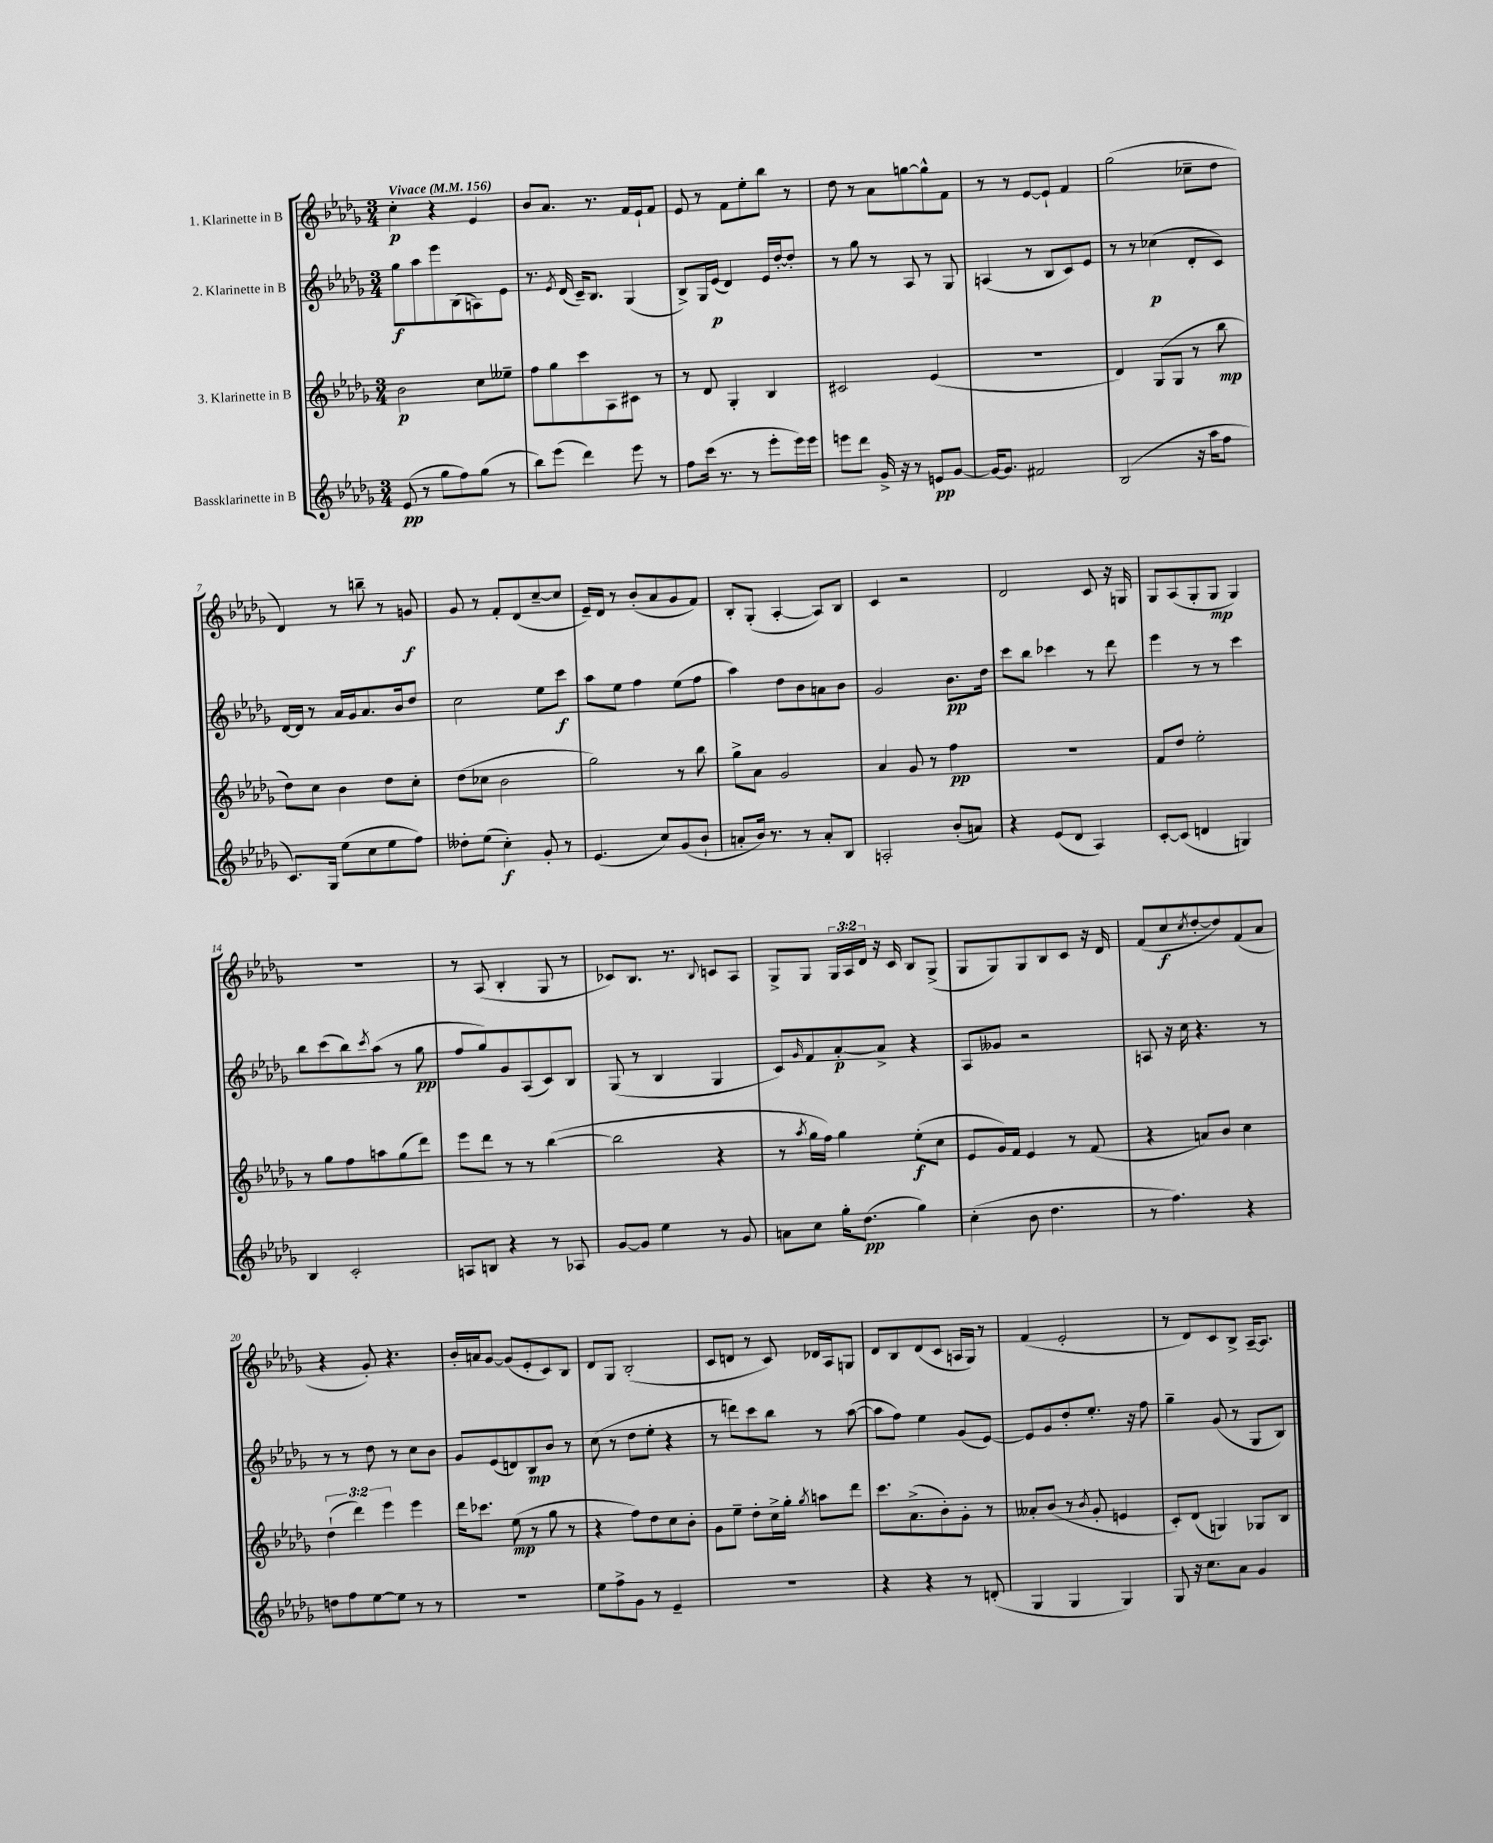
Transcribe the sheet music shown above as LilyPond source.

<<
\new StaffGroup <<
\new Staff = "s0" \with { instrumentName = "1. Klarinette in B" } {
    \clef treble \key des \major \numericTimeSignature \time 3/4 \override Staff.TupletNumber.text = #tuplet-number::calc-fraction-text \tempo "Vivace" 4 = 156
    c''4-.\p r4 ees'4 |
    bes'8 aes'8. r8. f'16 ees'16-! f'8 |
    ees'8 r8 f'8 ees''8-. bes''8 r8 |
    des''8 r8 aes'8 g''8~ g''8-^ f'8 |
    r8 r8 ees'8~ ees'8-! f'4 |
    ges''2( ces''8-- des''8 |
    des'4) r8 b''8-- r8 g'8\f |
    ges'8 r8 f'8-. des'8( c''8~-- c''8 |
    ees'16--) des'16 r8 bes'8-.( aes'8 ges'8 f'8) |
    bes8-. ges8-.( aes4~-. aes8) bes8 |
    c'4 r2 |
    des'2 c'8 r16 g16 |
    ges8 aes8( ges8-. ges8\mp ges4) |
    R2. |
    r8 aes8( bes4-. ges8 r8 |
    ces'8) bes8. r8. \appoggiatura { bes8 } c'8 aes8 |
    ges8-> ges8 \tuplet 3/2 { ges16 aes16 des'16 } r16 c'16 bes8 ges8->( |
    ges8 ges8) ges8 bes8 c'8 r16 des'16 |
    f'8( c''8\f \acciaccatura { c''8 } des''8~-. des''8) f'8( aes'8 |
    r4 ges'8-.) r4. |
    bes'16-. a'16 ges'8~ ges'8( ees'8-. c'8) bes8 |
    des'8 ges8 bes2-.( |
    c'8 d'8 r8 c'8) des'16 aes16 g8 |
    des'8 bes8 des'8( c'8 a16 ges16) r8 |
    f'4( ees'2-. |
    r8 des'8) c'8 bes8-> aes16~-- aes8. \bar "|." |
}
\new Staff = "s1" \with { instrumentName = "2. Klarinette in B" } {
    \clef treble \key des \major \numericTimeSignature \time 3/4
    ges''8\f aes''8 ees'''8 bes8( a8) ees'8 |
    r8. \acciaccatura { ees'8 } des'16( c'16--) bes8. ges4( |
    bes8->) ges16 ees'16\p( des'4) ees'16 des''16~-. des''8-. |
    r8 ges''8 r8 aes8 r8 ges8 |
    a4( r8 bes8 c'8) ees'8 |
    r8 r8 ces''4\p( des'8-. c'8) |
    des'16~ des'16 r8 aes'16 ges'16 aes'8. bes'16 des''8 |
    c''2 ees''8 c'''8\f |
    aes''8 ees''8 f''4 ees''8( f''8 |
    aes''4) des''8 bes'8 a'8 bes'8 |
    ges'2 bes'8.\pp des''16 |
    c'''8 bes''8 ces'''4 r8 des'''8 |
    ees'''4 r8 r8 c'''4 |
    bes''8 c'''8( bes''8) \acciaccatura { c'''8 } aes''8( r8 ges''8\pp |
    f''8 ges''8) ges'8 aes8( c'8) bes8 |
    ges8( r8 bes4 ges4 |
    c'8) \grace { ges'16 } f'8 aes'8~-.\p aes'8-> r4 |
    aes8 geses'8 r2 |
    a8 r16 c''16 r4. r8 |
    r8 r8 des''8 r8 c''8 bes'8 |
    ges'8 ees'8( d'8) bes8\mp bes'8 r8 |
    c''8( r8 des''8 ees''8-. r4 |
    r8 d'''8) c'''8 bes''8 r8 aes''8~( |
    aes''8 f''8) ees''4 ges'8( ees'8~) |
    ees'8 ges'8 des''8-. ees''8.-. r16 f''8 |
    ges''4-- ges'8( r8 ges8 bes8) \bar "|." |
}
\new Staff = "s2" \with { instrumentName = "3. Klarinette in B" } {
    \clef treble \key des \major \numericTimeSignature \time 3/4 \override Staff.TupletNumber.text = #tuplet-number::calc-fraction-text
    bes'2\p c''8 eeses''8-- |
    f''8 ges''8 c'''8 aes8 cis'8 r8 |
    r8 des'8 ges4-. bes4 |
    cis'2 ees'4( |
    R2. |
    des'4) ges8( ges8 r8 bes''8\mp |
    des''8) c''8 bes'4 des''8 c''8-. |
    des''8( ces''8 bes'2 |
    ges''2) r8 bes''8 |
    ges''8-> aes'8 ges'2 |
    aes'4 ges'8 r8 f''4\pp |
    R2. |
    f'8 des''8 ees''2-. |
    r8 ges''8 f''8 a''8 ges''8( des'''8) |
    ees'''8 des'''8 r8 r8 bes''4~( |
    bes''2 r4 |
    r8 \acciaccatura { aes''8 } ges''16 f''16) ges''4 ees''8-.\f( c''8 |
    ees'8 ges'16) f'16 ees'4 r8 f'8( |
    r4 a'8) bes'8 c''4 |
    \tuplet 3/2 { des''4-!( des'''4) ees'''4 } ees'''4 |
    des'''16 ces'''8. ees''8\mp( r8 ges''8 r8 |
    r4 f''8) des''8 c''8 bes'8-. |
    ges'8 ees''8-- des''8-. c''16-> ges''16-. \acciaccatura { ges''8 } a''8 des'''8 |
    c'''8. aes'8.->( bes'8-.) ges'8-. r8 |
    aeses'8-. bes'8( r8 \acciaccatura { bes'8 } ges'8-. e'4 |
    c'8-.) des'8( g4) ges8 bes8 \bar "|." |
}
\new Staff = "s3" \with { instrumentName = "Bassklarinette in B" } {
    \clef treble \key des \major \numericTimeSignature \time 3/4
    ees'8\pp( r8 ges''8 f''8) ges''8( r8 |
    bes''8) ees'''8( des'''4) ees'''8 r8 |
    f''8 c'''16( r8. r8 ees'''8-. ees'''16) ees'''16 |
    e'''8 des'''8 ges'16-> r16 r8 e'8\pp ges'8~ |
    ges'16~ ges'8. fis'2 |
    bes2( r16 aes''16 f''8 |
    c'8.) ges16 ees''8( c''8 ees''8 f''8) |
    deses''8-. ees''8( c''4-.\f) ges'8-. r8 |
    ees'4.( c''8) ges'8( bes'8-! |
    a'8-. bes'16) r8. r8 a'8-. bes8 |
    a2-. bes'8-.( a'8) |
    r4 ees'8( des'8 aes4) |
    c'8~-. c'8( d'4 g4) |
    bes4 c'2-. |
    a8 b8 r4 r8 aes8 |
    ges'8~ ges'8 ees''4 r8 ges'8 |
    a'8 c''8 ges''16-. des''8.\pp( ges''4) |
    c''4-.( bes'8 des''4. |
    r8 f''4.) r4 |
    d''8 f''8 ees''8~ ees''8 r8 r8 |
    R2. |
    ees''8 f''8-> ges'8 r8 ees'4-- |
    R2. |
    r4 r4 r8 d'8-.( |
    ges4 ges4 ges4) |
    ges8 r16 c''8. aes'8 ges'4 \bar "|." |
}
>>
>>
